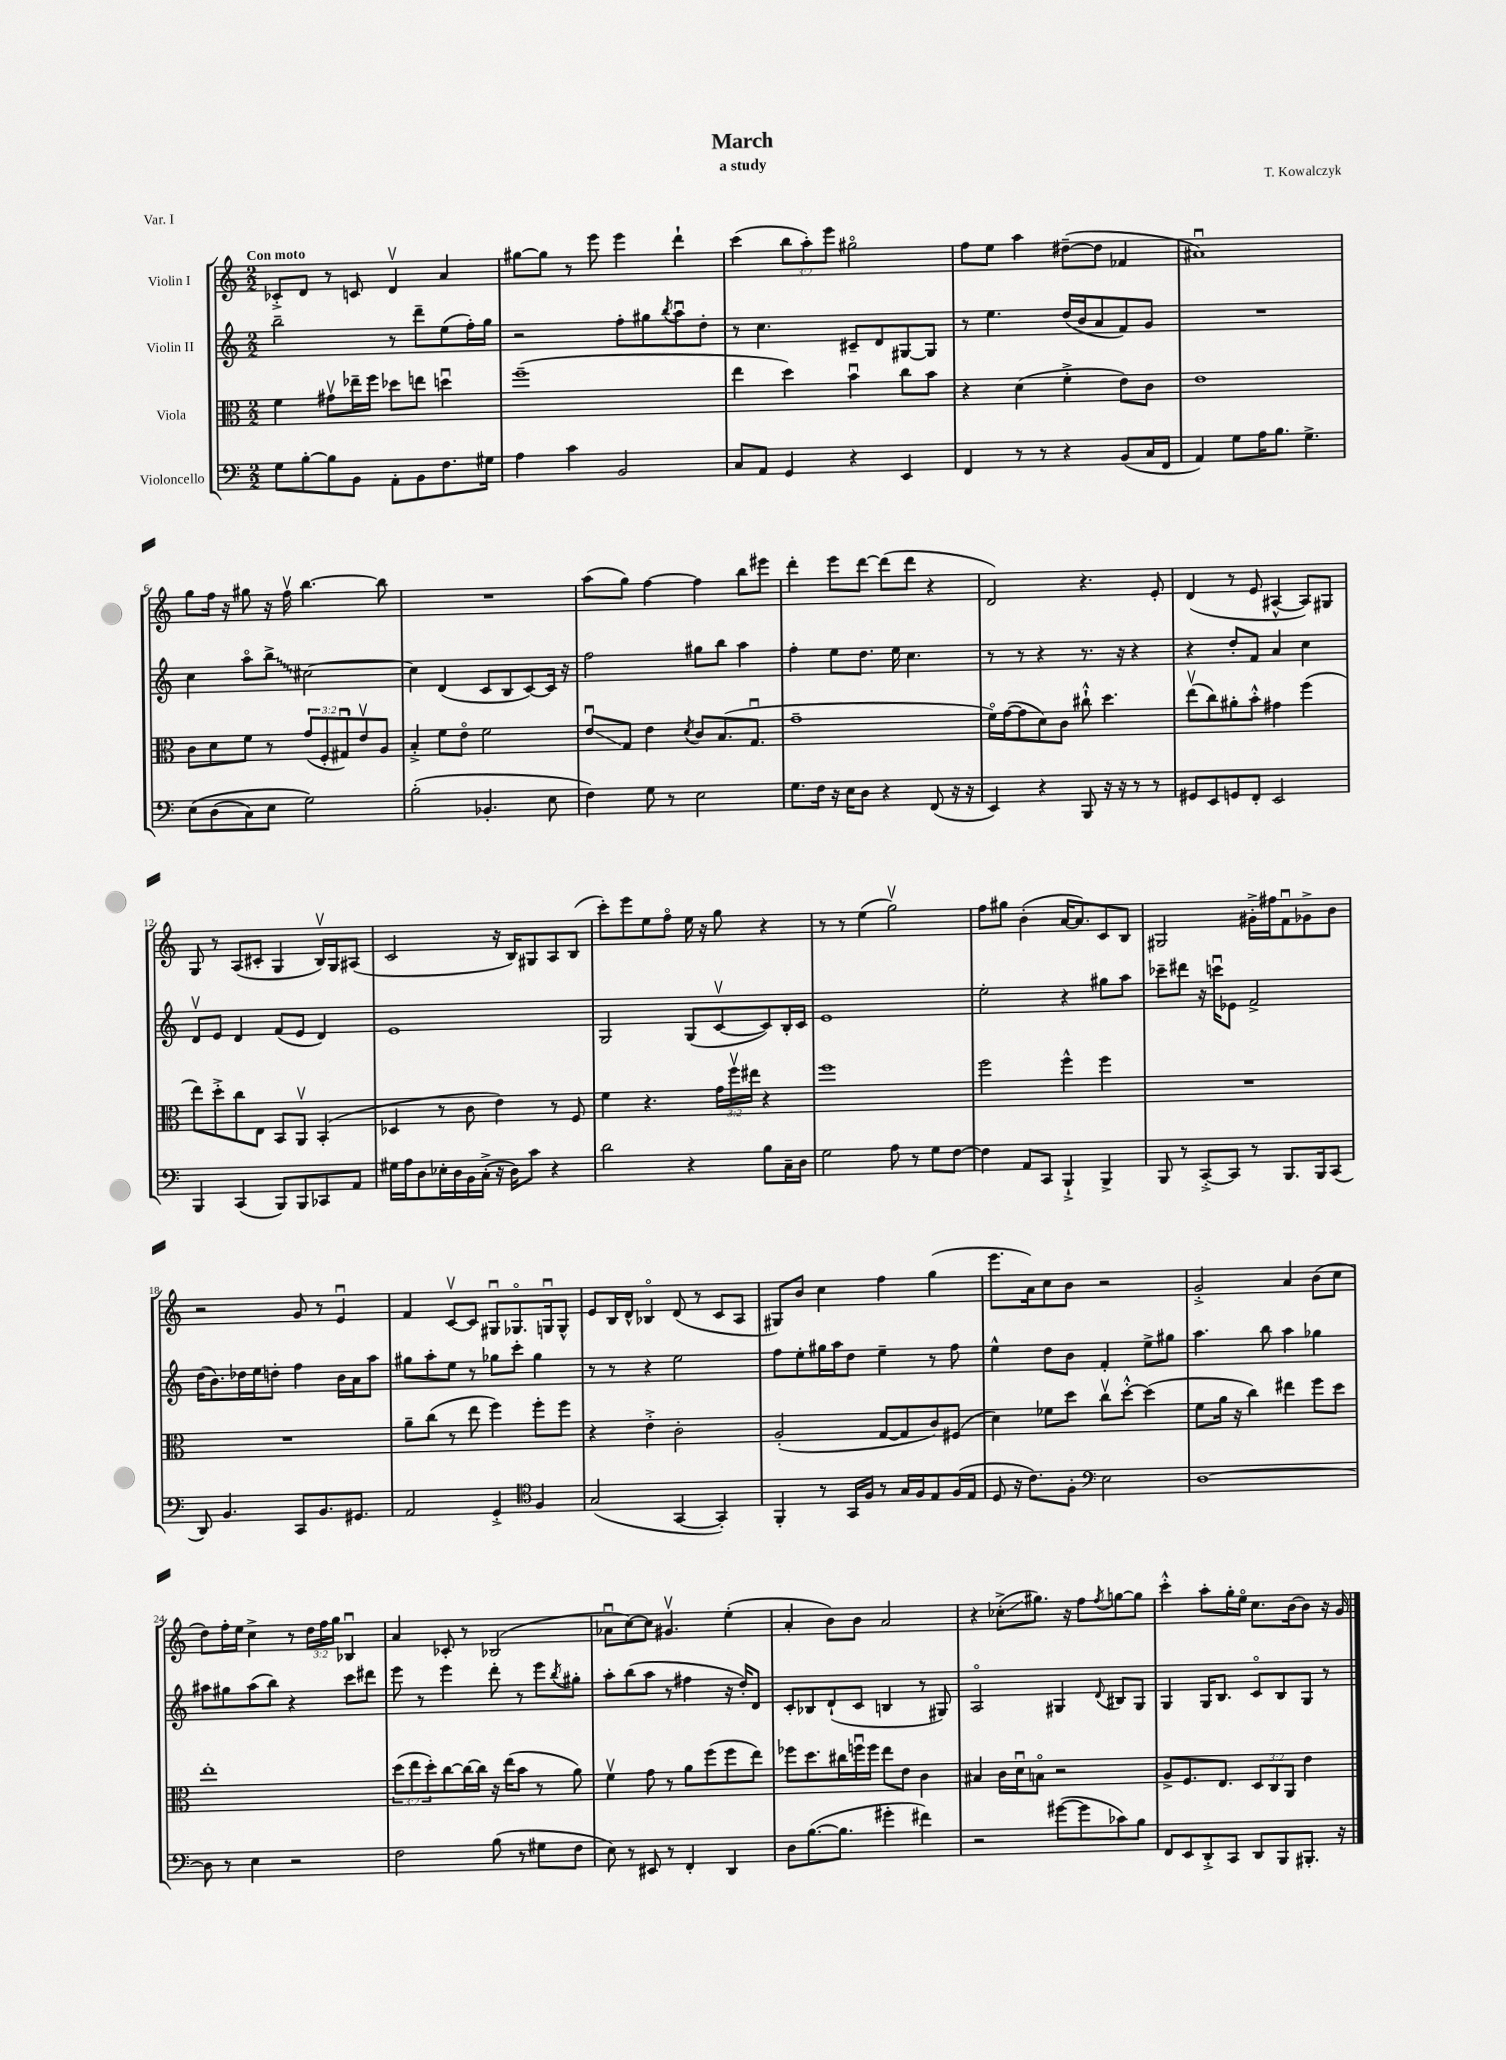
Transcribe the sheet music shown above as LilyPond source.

\header { title = "March" composer = "T. Kowalczyk" subtitle = "a study" piece = "Var. I" }
<<
\new StaffGroup <<
\new Staff = "s0" \with { instrumentName = "Violin I" } {
    \clef treble \key c \major \numericTimeSignature \time 2/2 \override Staff.TupletNumber.text = #tuplet-number::calc-fraction-text \tempo "Con moto"
    ces'8-.-> d'8 r8 c'8 d'4\upbow a'4 |
    gis''8~ gis''8 r8 e'''8 e'''4 d'''4-! |
    c'''4( \tuplet 3/2 { b''8 a''8-.) e'''8 } gis''2\flageolet |
    f''8 e''8 a''4 dis''8~--( dis''8 fes'4 |
    ais'1\downbow) |
    g''8 f''16 r16 gis''8 r16 f''16\upbow b''4.~ b''8 |
    R1 |
    a''8( g''8) f''4~ f''4 b''8 eis'''8 |
    d'''4-. e'''8 d'''8~ d'''8( d'''8 r4 |
    d'2) r4. e'8-. |
    d'4( r8 e'8 ais4~-^ ais8) gis8 |
    g8 r8 a8( cis'8-. g4 b16\upbow) g16 ais8( |
    c'2 r16 b16) gis8 a8 b8( |
    c'''8-.) e'''8 e''8 f''8\flageolet e''16 r16 g''8 r4 |
    r8 r8 e''4( g''2\upbow) |
    f''8 gis''8 b'4-.( a'16~ a'8.) c'8 b8 |
    gis2 gis'16-.-> fis''16 f'8\downbow ges'8-> b'8 |
    r2 g'8 r8 e'4\downbow |
    f'4 c'8~\upbow c'8 gis8\downbow ges8.\flageolet g16\downbow g8-^ |
    e'8 b16 d'16-^ bes4\flageolet d'8( r8 c'8 a8 |
    gis8) b'8 c''4 f''4 g''4( |
    e'''8. a'16) c''8 b'8 r2 |
    g'2-.-> a'4 b'8( c''8 |
    d''8) f''16-. e''16 c''4-> r8 \tuplet 3/2 { d''16 f''16 g''16 } bes4\downbow |
    a'4 ces'8-. r8 bes2( |
    aes'8\downbow c''8~) c''8 gis'4.\upbow e''4-.( |
    a'4-. b'8) b'8 a'2 |
    r4 ces''8-.->\glissando( gis''8.) r16 f''8 \acciaccatura { f''8 } g''8~ g''8 |
    c'''4-.-^ a''8-. g''16-. e''16\flageolet c''8. b'16~ b'8 r16 g'16 \bar "|." |
}
\new Staff = "s1" \with { instrumentName = "Violin II" } {
    \clef treble \key c \major \numericTimeSignature \time 2/2
    b''2-- r8 d'''8-- e''8( f''16-.) g''16 |
    r2 f''8-. gis''8 \acciaccatura { b''8 } a''8\downbow d''8-. |
    r8 c''4. cis'8-- d'8 gis8~ gis8 |
    r8 e''4. d''16( b'16 a'8 f'8) g'8 |
    R1 |
    c''4 a''8\flageolet \once \override Glissando.style = #'zigzag b''8->\glissando cis''2~ |
    cis''4 d'4( c'8 b8 c'8~) c'16 r16 |
    f''2 gis''8 b''8 a''4 |
    f''4-. e''8 d''8. e''16 c''4. |
    r8 r8 r4 r8. r16 r4 |
    r4 d''8-. f'8 a'4 c''4 |
    d'8\upbow e'8 d'4 f'8( e'8 d'4) |
    e'1 |
    g2 g8( c'8~\upbow c'8) b16-. c'16 |
    e'1 |
    e''2-. r4 gis''8 a''8 |
    ces'''8-- dis'''8 r16 c'''16\downbow ees'8 f'2-> |
    d''16( b'8.) des''16 e''16 d''8-. f''4 b'16 a'16 a''8 |
    gis''8 a''8-. e''8 r8 ges''8 c'''8-. ges''4 |
    r8 r8 r4 e''2 |
    f''8 e''8-. gis''16 a''16 d''8 e''4-- r8 f''8 |
    e''4-^ d''8 b'8 f'4-. e''8-> gis''8 |
    a''4. b''8 a''4 ges''4 |
    ais''8 gis''8 ais''8( b''8) r4 c'''8 dis'''8 |
    e'''8 r8 e'''4 d'''8-. r8 e'''8 \acciaccatura { b''8 } gis''8-. |
    a''8-. b''8( a''8 r8 fis''4 r16 d''16-.) d'8 |
    c'8-. bes8 d'8-!( c'8 b4 r8 gis8) |
    a2\flageolet gis4 \appoggiatura { d'8 } bis8 gis8 |
    g4 g16 b8. c'8\flageolet b8 g8 r8 \bar "|." |
}
\new Staff = "s2" \with { instrumentName = "Viola" } {
    \clef alto \key c \major \numericTimeSignature \time 2/2 \override Staff.TupletNumber.text = #tuplet-number::calc-fraction-text
    f'4 gis'8\upbow ees''16-- f''16 des''8 e''8 d''4\downbow |
    f''1--( |
    e''4 d''4) b'4\downbow c''8 b'8 |
    r4 d'4( f'4-.-> e'8) c'8 |
    e'1 |
    c'8 d'8 f'8 r8 \tuplet 3/2 { g'8( f8-. gis8\downbow) } e'8\upbow a8 |
    b4-.-> f'8 e'8\flageolet f'2 |
    e'8\downbow\glissando g8 e'4 \acciaccatura { d'8 } c'8 b8.( g8.\downbow |
    g'1-- |
    f'16\flageolet) g'16~( g'8 d'8) c'8 cis''8-!-^ d''4. |
    e''8\upbow( c''8) ais'8-. b'8-.-^ gis'4 f''4( |
    e''8) d''8-.-> c''8 e8 b,8 a,8\upbow b,4-.( |
    des4 r8 c'8 e'4) r8 f8 |
    f'4 r4. \tuplet 3/2 { g'16 f''16\upbow eis''16 } r4 |
    f''1 |
    f''2 f''4-^ f''4 |
    R1 |
    R1 |
    a'8-- c''8( r8 e''8 f''4) f''8-. f''8 |
    r4 e'4-.-> c'2-. |
    a2-.( g8~ g8 c'8) fis8( |
    d'4) fes'8 d''8 c''8\upbow d''8~-.-^ d''4( |
    f'8 a'16 r16 c''4) eis''4 f''8 d''8 |
    e''1-. |
    \tuplet 3/2 { d''8( e''8 d''8-.) } c''8~ c''16~ c''16 r16 e''16( b'8 r8 a'8) |
    f'4\upbow g'8 r8 a'8 f''8( f''8 e''8) |
    fes''8 d''8. cis''16 f''16\downbow f''16 e''8 e'8 c'4 |
    bis4 c'16 d'16\downbow b8\flageolet r2 |
    a8-> f8. e8. \tuplet 3/2 { d8 c8 a,8 } e'4 \bar "|." |
}
\new Staff = "s3" \with { instrumentName = "Violoncello" } {
    \clef bass \key c \major \numericTimeSignature \time 2/2
    g8 b8~-. b8 b,8 a,8-. b,8 f8. gis16 |
    a4 c'4 b,2 |
    c8 a,8 g,4 r4 e,4 |
    f,4 r8 r8 r4 b,8( c16 f,16 |
    a,4) g8 a16 b8. g4.-> |
    e8\( d8( c8) e8 g2\) |
    b2-.( bes,4.-. e8 |
    f4) g8 r8 e2 |
    g8. f16 r16 e16 d8 r4 f,8( r16 r16 |
    e,4) r4 b,,8 r16 r16 r8 r8 |
    gis,8 e,8 g,8 f,8-. e,2 |
    b,,4 c,4( b,,8) b,,8 ces,8 a,8 |
    gis16 a16 d8 ees16-. d16 b,16 c16-.->( r16 d16) c'8 r4 |
    d'2 r4 b8 c16-- d16 |
    g2 a8 r8 g8 f8~ |
    f4 a,8 c,8 b,,4-!-> b,,4-> |
    b,,8 r8 c,8~-.-> c,8 r8 b,,8. b,,16 c,8( |
    d,8) b,4. c,8 b,8. gis,8. |
    a,2 g,4-.-> \clef tenor f4 |
    g2( g,4~ g,4-.) |
    f,4-. r8 g,16 f16 r8 g16 f16 e8 f16( e16 |
    d8 r16 c'8.) f8-. \clef bass e2 |
    d1~ |
    d8 r8 e4 r2 |
    f2 b8( r8 gis8 f8 |
    e8) r8 eis,8 r8 f,4-. d,4 |
    d8 b8.~( b8. gis'4-. fis'4) |
    r2 gis'8~( gis'8 ces'8) b8 |
    f,8 e,8 d,8-.-> c,8 d,8 b,,8 bis,,8.-. r16 \bar "|." |
}
>>
>>
